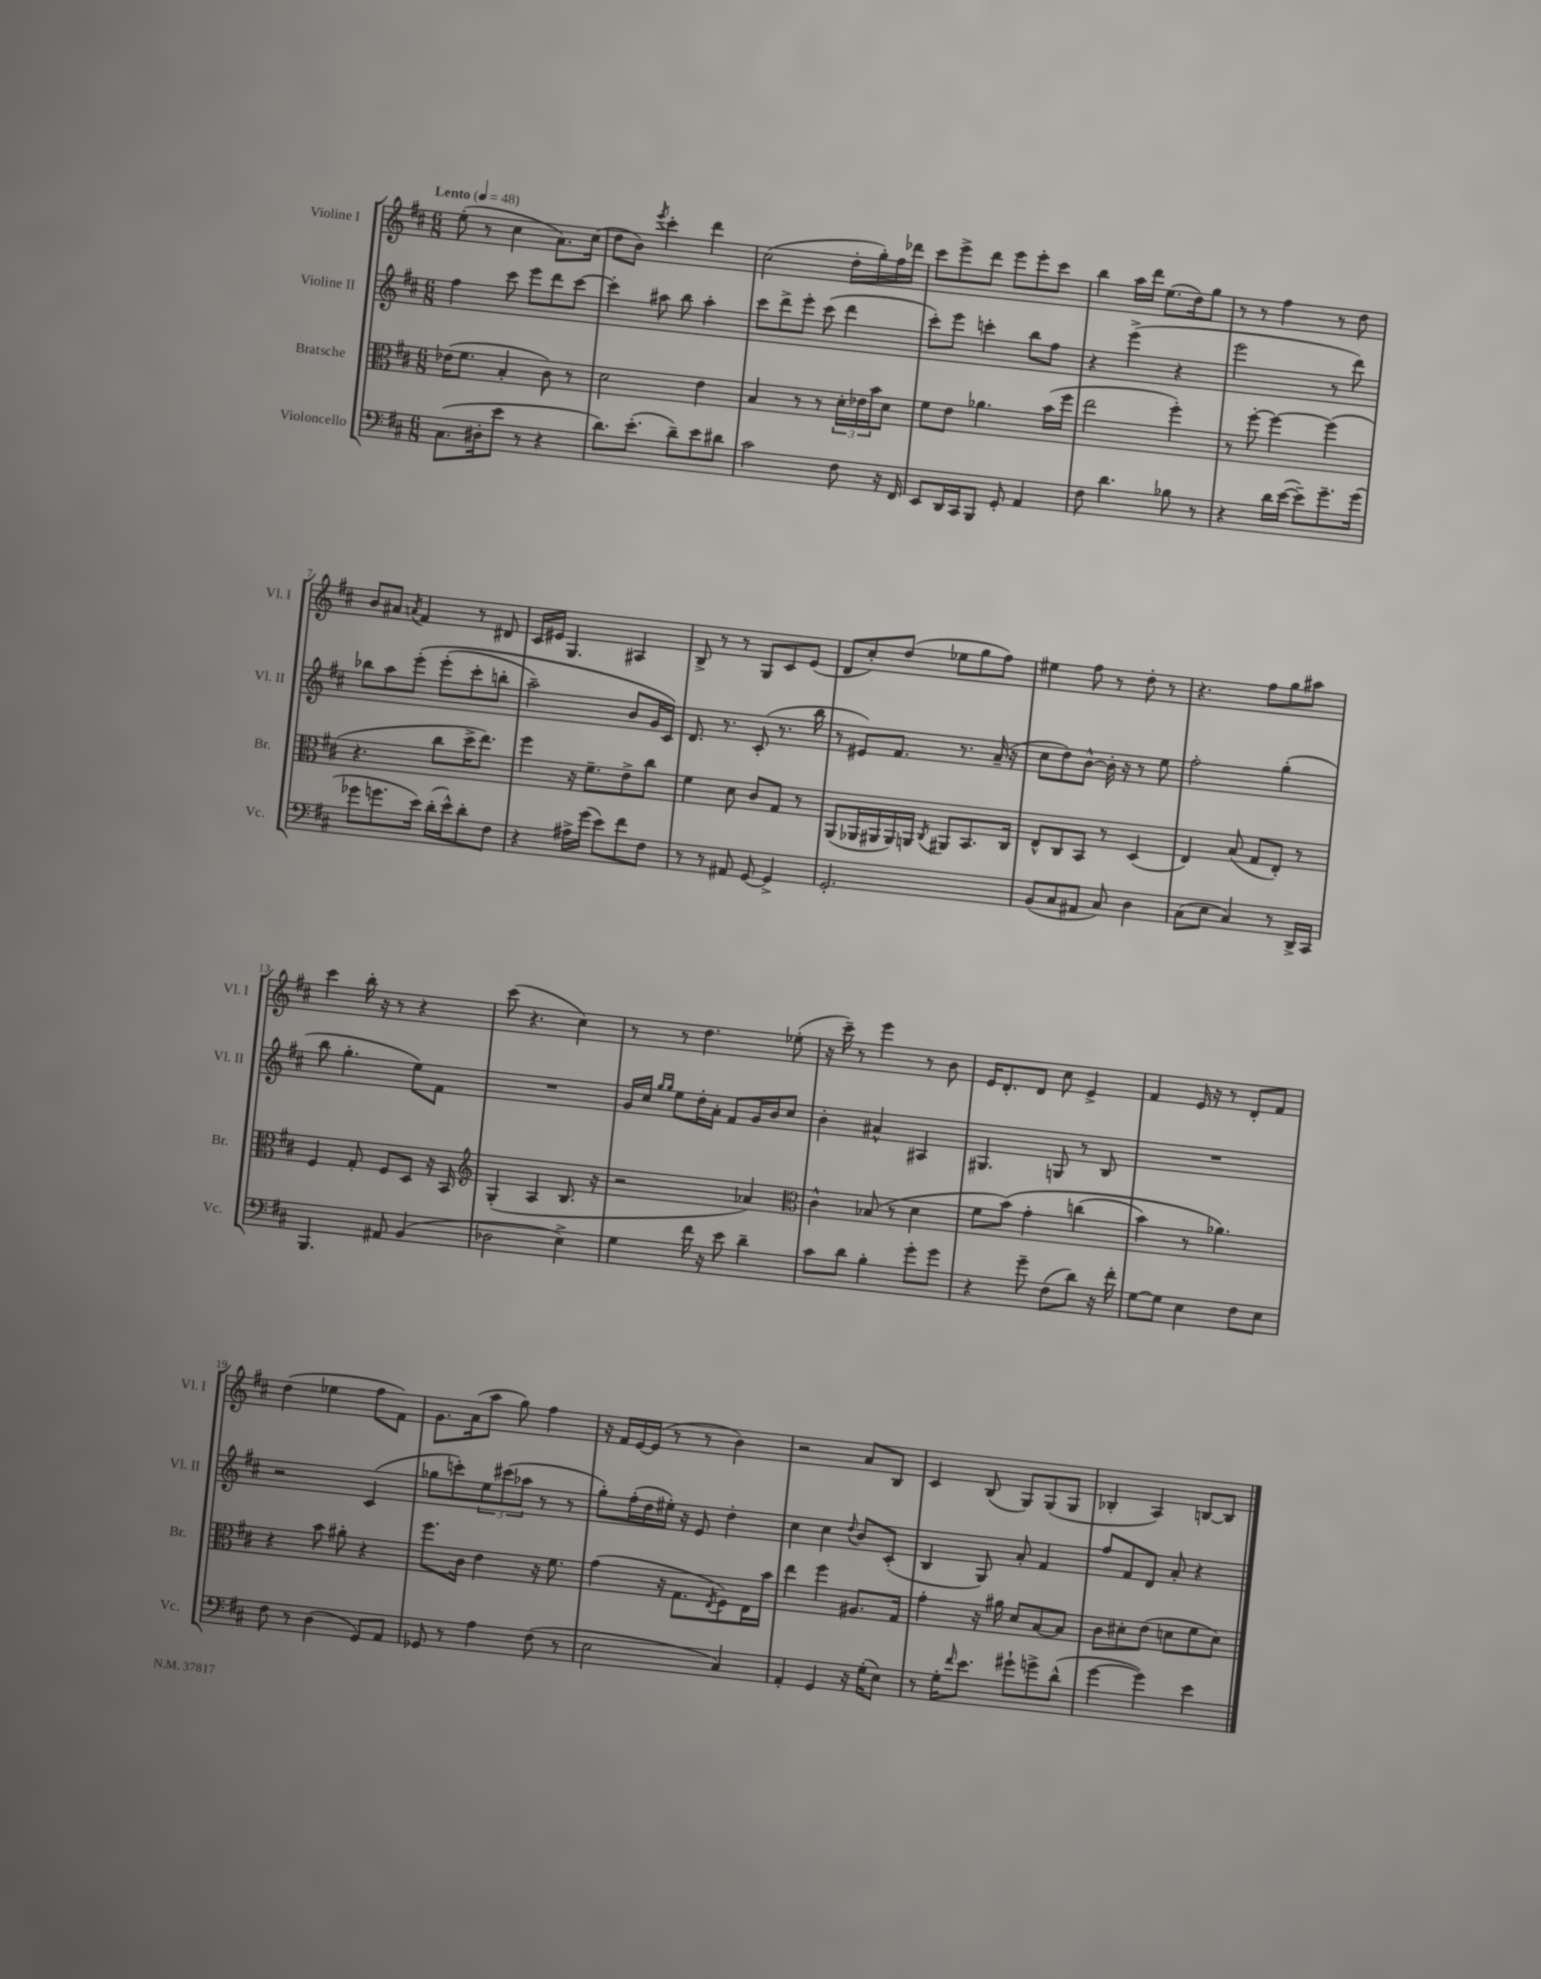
<<
\new StaffGroup <<
\new Staff = "s0" \with { instrumentName = "Violine I" shortInstrumentName = "Vl. I" } {
    \clef treble \key d \major \numericTimeSignature \time 6/8 \tempo "Lento" 4 = 48
    e''8-.( r8 cis''4 a'8.) cis''16( |
    d''8 b'8) \acciaccatura { e'''8 } cis'''4-. d'''4 |
    cis''2( d''16-. g''16-.) fis''16 des'''16 |
    cis'''8 e'''8-> d'''8 e'''8 e'''8-. cis'''8 |
    b''4 a''16 d'''16 e''8.( d''16) g''8 |
    r8 r8 fis''4 r8 d''8 |
    b'8 ais'8 \acciaccatura { a'8 } fis'4 r8 dis'8 |
    cis'16 eis'16 g4. ais4 |
    b8-> r8 r8 g8 cis'8 e'8( |
    d'8 cis''8-.) d''8( ees''8 g''8 fis''8) |
    eis''4 fis''8 r8 d''8-. r8 |
    r4. fis''8 g''8 ais''8 |
    cis'''4 b''16-. r16 r8 r4 |
    cis'''8( r4. cis''4) |
    r8 r8 d''4. ees''8-.( |
    r16 cis'''16--) r8 e'''4 r8 b'8 |
    e'16 d'8.-. d'8 cis''8 e'4-> |
    fis'4 e'16 r16 r8 d'8-. fis'8 |
    d''4( ees''4 fis''8 fis'8) |
    g'8. a'16( a''8 g''8) fis''4 |
    r16 fis'16 e'16~ e'16( r8 r8 b'4) |
    r2 a'8 b8 |
    cis'4 b8( g8) g8( g8 |
    bes4-. a4) b8~ b8 \bar "|." |
}
\new Staff = "s1" \with { instrumentName = "Violine II" shortInstrumentName = "Vl. II" } {
    \clef treble \key d \major \numericTimeSignature \time 6/8
    fis''4 cis'''8 e'''8 d'''8 cis'''8~ |
    cis'''4-. ais''8 b''8 ais''4-. |
    cis'''8 d'''8-> e'''8-. cis'''8( d'''4 |
    cis'''8-.) e'''8 c'''4-. b''8 fis''8 |
    r4 e'''4->( r4 |
    e'''2 r8 d'''8) |
    bes''8 a''8 e'''8-.\( e'''8-.( cis'''8-. b''8-. |
    a''2--) b'8 g'16 cis'16\) |
    d'8. r8. cis'8-.( r8. b''16 |
    r8 eis'8) fis'8. r8. a'16--( r16 |
    cis''8 d''8) b'8~-^ b'16-. r16 r8 e''8 |
    fis''2-. g''4-.( |
    b''8 g''4.-. e''8) fis'8 |
    R2. |
    g'16 cis''16 \grace { g''16 g''16 } e''8 d''16-. a'16-. fis'8 g'16 b'16 cis''8 |
    b'4-. ais'4-^ ais4 |
    gis4. g8 r8 b8 |
    R2. |
    r2 cis'4( |
    ges''8 c'''8-.) \tuplet 3/2 { e''8 cis'''8( aes''8 } r8 r8 |
    g''8-.) fis''16-.( d''16 eis''16-.) r16 e'8 d''4-. |
    cis''4 cis''4 \appoggiatura { d''8 } b'8 cis'8-.( |
    b4 g8) a'8-. fis'4 |
    fis''8 fis'8 d'8 a'8-. r4 \bar "|." |
}
\new Staff = "s2" \with { instrumentName = "Bratsche" shortInstrumentName = "Br." } {
    \clef alto \key d \major \numericTimeSignature \time 6/8
    ees'16( fis'8. b4-. cis'8) r8 |
    d'2 e'4 |
    b4 r8 r8 \tuplet 3/2 { d'16-. ees'16 b'16 } d'8 |
    fis'8 e'8 aes'4. b'16( fis''16 |
    e''2 fis''4-.) |
    r8 fis''8~-. fis''4~ fis''4( |
    r4. cis''8 d''16-> e''8.) |
    fis''4 r16 fis'8.-- e'8-> cis''8 |
    fis'4 d'8 cis'8 g8 r8 |
    a,8( aes,16 ais,16 ais,16) a,16 \acciaccatura { cis8 } ais,8 b,8. cis16 |
    e8-^ cis8 b,8 r8 d4( |
    e4) b8( g8 e8-.) r8 |
    fis4 g8-. fis8 d8 r16 b,16 |
    \clef treble g4-.( a4 b8. r16 |
    r2 aes'4) |
    \clef alto cis'4-^ bes8( r8 d'4 |
    fis'8 b'8)\( g'4-. c''4( |
    b'4) r8 aes'4.\) |
    r4 b'8 ais'8-. r4 |
    fis''8. cis'16 e'4 r16 fis'8. |
    g'4( r16 g8. \acciaccatura { e8 } fis8) e16 b'16 |
    e''4 fis''4 ais8. g16 |
    g'4-. r16 ais'16 d'8 b8~ b8 |
    cis'8 dis'8-. e'8( d'8 fis'8 d'8) \bar "|." |
}
\new Staff = "s3" \with { instrumentName = "Violoncello" shortInstrumentName = "Vc." } {
    \clef bass \key d \major \numericTimeSignature \time 6/8
    cis8.( dis16-. e'8 r8 r4 |
    d'8.) e'8.-.( d'8--) e'8 dis'8 |
    cis'2 fis8 r16 fis,16 |
    e,8 d,16 cis,16 b,,8 g,8-. a,4 |
    fis8 d'4. bes8 r8 |
    r4 d'16 e'16~( e'8--) g'8.-- g'16( |
    ges'8 g'8. e'16) d'16-.( e'16-^) d'8-. fis8 |
    r4 ais16-> g'16( e'8) fis'8 fis8 |
    r8 r8 ais,8 g,8~ g,4-> |
    g,2.-. |
    b,8( cis8 ais,8 cis8) d4 |
    cis8( e8 cis4) r8 d,16-> cis,16 |
    b,,4. ais,8 b,4( |
    des2 e4->) |
    g4 fis'16 r16 e'8 d'4-- |
    cis'8 d'8 b4-. g'8-. g'8 |
    r4 g'8-- fis8( d'8) r16 fis'16-. |
    g8~ g8 e4 fis8 e8 |
    fis8 r8 d4( g,8) a,8 |
    ges,8 r8 a4 fis8( r8 |
    e2 cis4) |
    a,4-. g,4 r16 g16-.( e8) |
    r8 g16-. \grace { fis'16 } e'8. gis'8-! g'8-> d'8-^( |
    g'4~ g'4) e'4 \bar "|." |
}
>>
>>
